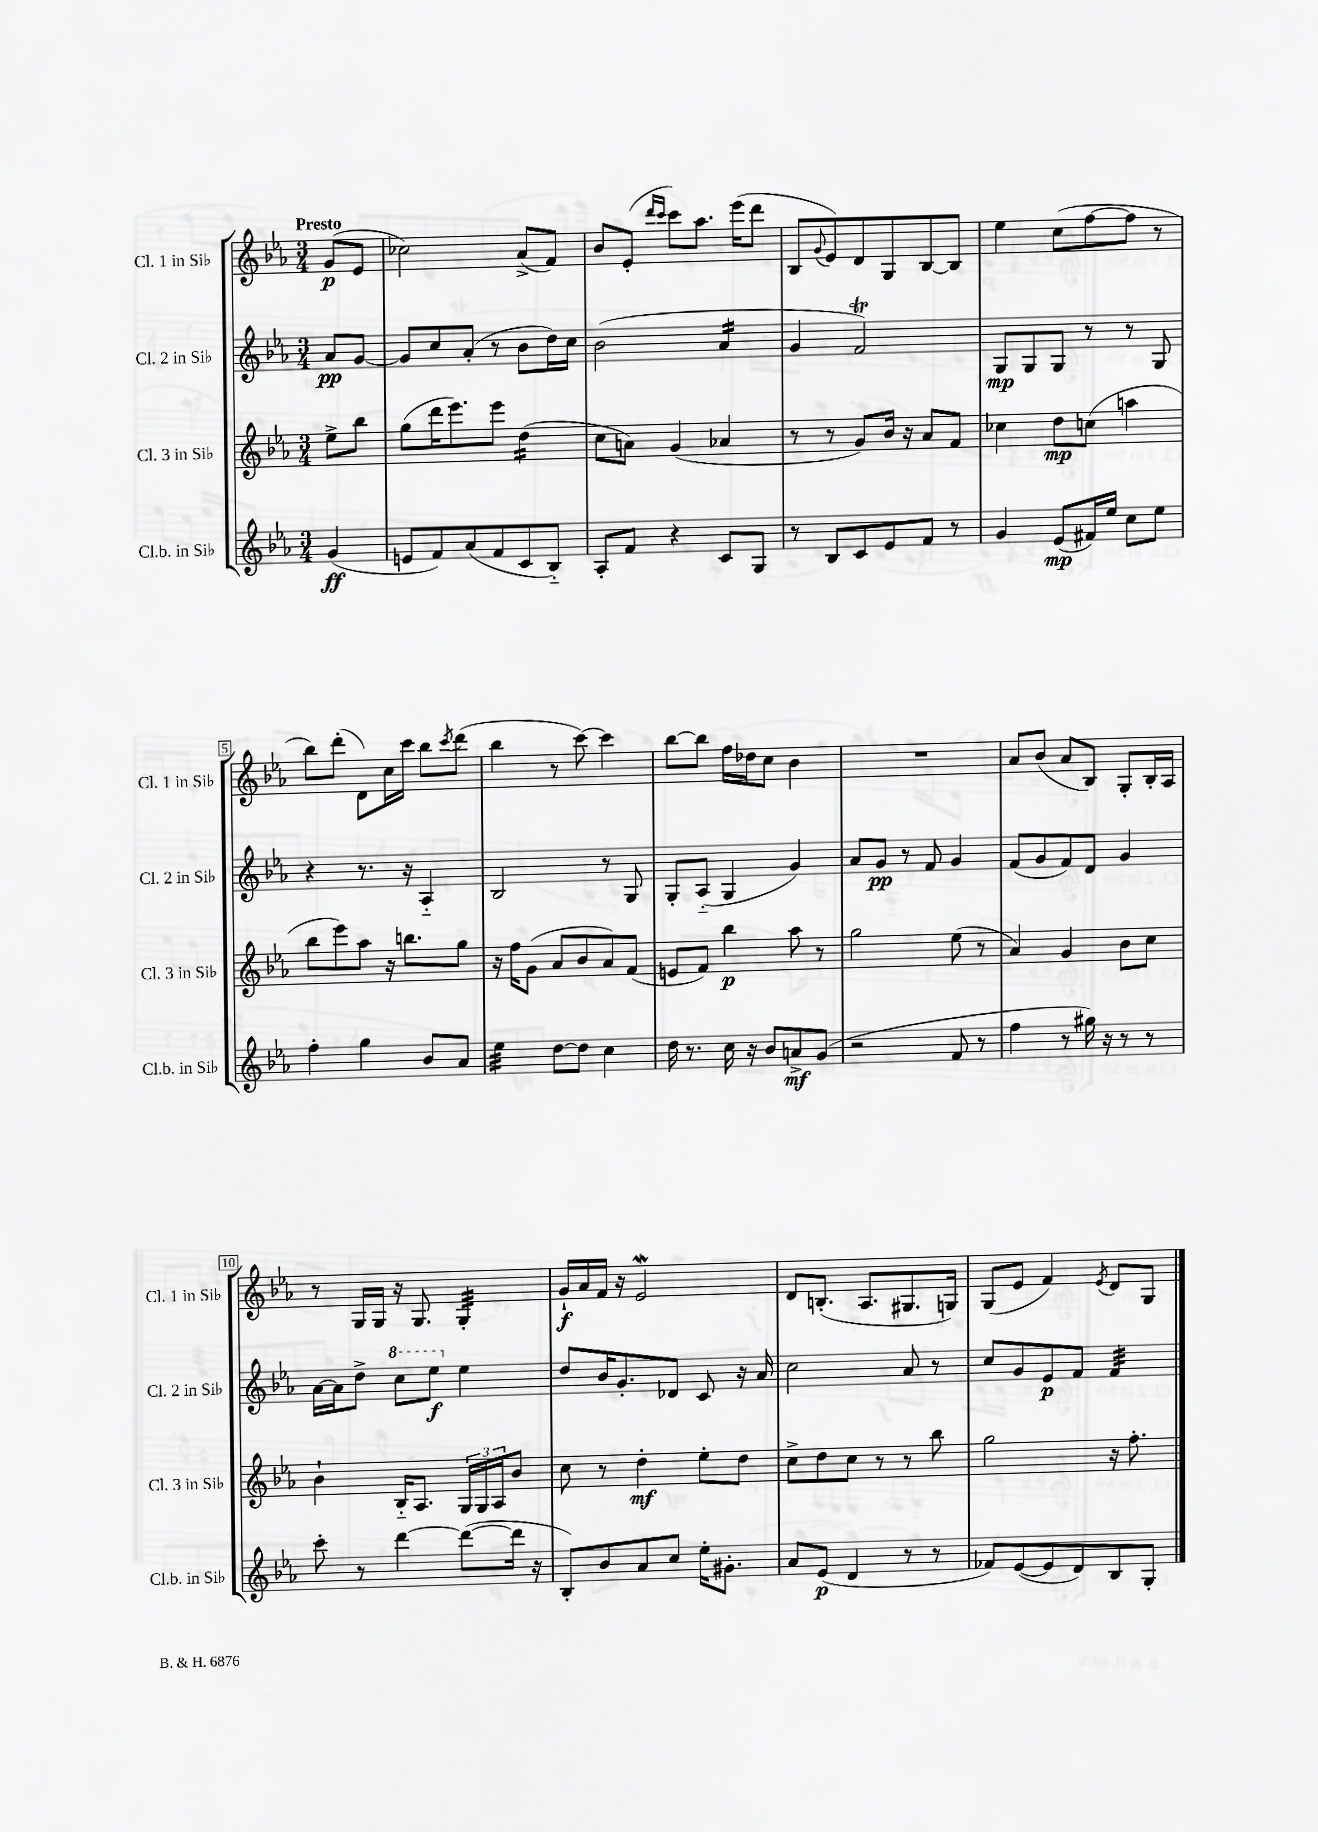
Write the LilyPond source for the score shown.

<<
\new StaffGroup <<
\new Staff = "s0" \with { instrumentName = "Cl. 1 in Sib" shortInstrumentName = "Cl. 1 in Sib" } {
    \clef treble \key ees \major \numericTimeSignature \time 3/4 \partial 4 \tempo "Presto"
    g'8\p( ees'8 |
    ces''2) aes'8->( f'8) |
    bes'8 ees'8-.( \grace { d'''16 c'''16 } c'''8) aes''8. ees'''16( d'''8 |
    bes8 \appoggiatura { g'8 } ees'8) d'8 g8 bes8~ bes8 |
    ees''4 c''8( f''8~ f''8 r8 |
    bes''8) d'''8-.( d'8) c''16 c'''16 bes''8 \acciaccatura { c'''8 } d'''8( |
    bes''4 r8 c'''8~) c'''4 |
    bes''8~ bes''8 f''16 des''16 c''8 bes'4 |
    R2. |
    aes'8 bes'8( aes'8 bes8) g8-. bes16-. aes16 |
    r8 g16 g16 r16 g8. g4:32-. |
    g'16-!\f aes'16 f'16 r16 ees'2\mordent |
    d'8 b8.-.( aes8. gis8. g16) |
    g8( ees'8 f'4) \acciaccatura { ees'8 } d'8 g8 \bar "|." |
}
\new Staff = "s1" \with { instrumentName = "Cl. 2 in Sib" shortInstrumentName = "Cl. 2 in Sib" } {
    \clef treble \key ees \major \numericTimeSignature \time 3/4 \partial 4
    aes'8\pp g'8~ |
    g'8 c''8 aes'8-.( r8 bes'8 d''16) c''16 |
    bes'2( aes'4:16 |
    g'4 f'2\trill) |
    g8\mp g8 g8 r8 r8 g8 |
    r4 r8. r16 aes4-_ |
    bes2 r8 g8 |
    g8-. aes8-_( g4 g'4) |
    aes'8 g'8\pp r8 f'8 g'4 |
    f'8( g'8 f'8) d'8 g'4 |
    aes'16~ aes'16 d''8-> \ottava #1 c'''8 ees'''8\f \ottava #0 ees''4 |
    d''8 bes'16 g'8.-. des'8 c'8 r16 aes'16 |
    c''2 aes'8 r8 |
    c''8 g'8 ees'8\p f'8 f'4:32 \bar "|." |
}
\new Staff = "s2" \with { instrumentName = "Cl. 3 in Sib" shortInstrumentName = "Cl. 3 in Sib" } {
    \clef treble \key ees \major \numericTimeSignature \time 3/4 \partial 4
    ees''8-> bes''8 |
    g''8( d'''16 ees'''8.) ees'''8 d''4:16( |
    c''8 a'8) g'4( aes'4 |
    r8 r8 g'8) bes'16 r16 aes'8 f'8 |
    ces''4 d''8\mp c''8( a''4 |
    bes''8 ees'''8) aes''8 r16 b''8. g''8 |
    r16 f''16 g'8( aes'8 bes'8 aes'8) f'8( |
    e'8 f'8) bes''4\p aes''8 r8 |
    g''2 ees''8( r8 |
    aes'4) g'4 bes'8 c''8 |
    bes'4-! bes16-_ aes8. \tuplet 3/2 { g16 g16 aes16 } bes'8 |
    c''8 r8 d''4-.\mf ees''8-. d''8 |
    c''8-> d''8 c''8 r8 r8 bes''8 |
    g''2 r16 f''8.-. \bar "|." |
}
\new Staff = "s3" \with { instrumentName = "Cl.b. in Sib" shortInstrumentName = "Cl.b. in Sib" } {
    \clef treble \key ees \major \numericTimeSignature \time 3/4 \partial 4
    g'4\ff( |
    e'8 f'8) aes'8( f'8 c'8 bes8-_) |
    aes8-. f'8 r4 c'8 g8 |
    r8 bes8 c'8 ees'8 f'8 r8 |
    g'4 ees'8\mp( fis'16) ees''16 c''8 ees''8 |
    f''4-. g''4 bes'8 aes'8 |
    ees''4:32 d''8~ d''8 c''4 |
    d''16 r8. c''16 r16 bes'8 a'8->\mf g'8( |
    r2 f'8 r8 |
    f''4 r8 gis''16) r16 r8 r8 |
    c'''8-. r8 d'''4~ d'''8~( d'''16 r16 |
    bes8-.) bes'8 aes'8 c''8 ees''16-. gis'8.-. |
    aes'8 ees'8\p( d'4 r8 r8 |
    fes'8) ees'8~( ees'8 d'8) bes8 g8-. \bar "|." |
}
>>
>>
\layout { \context { \Score \override BarNumber.stencil = #(make-stencil-boxer 0.1 0.3 ly:text-interface::print) } }
